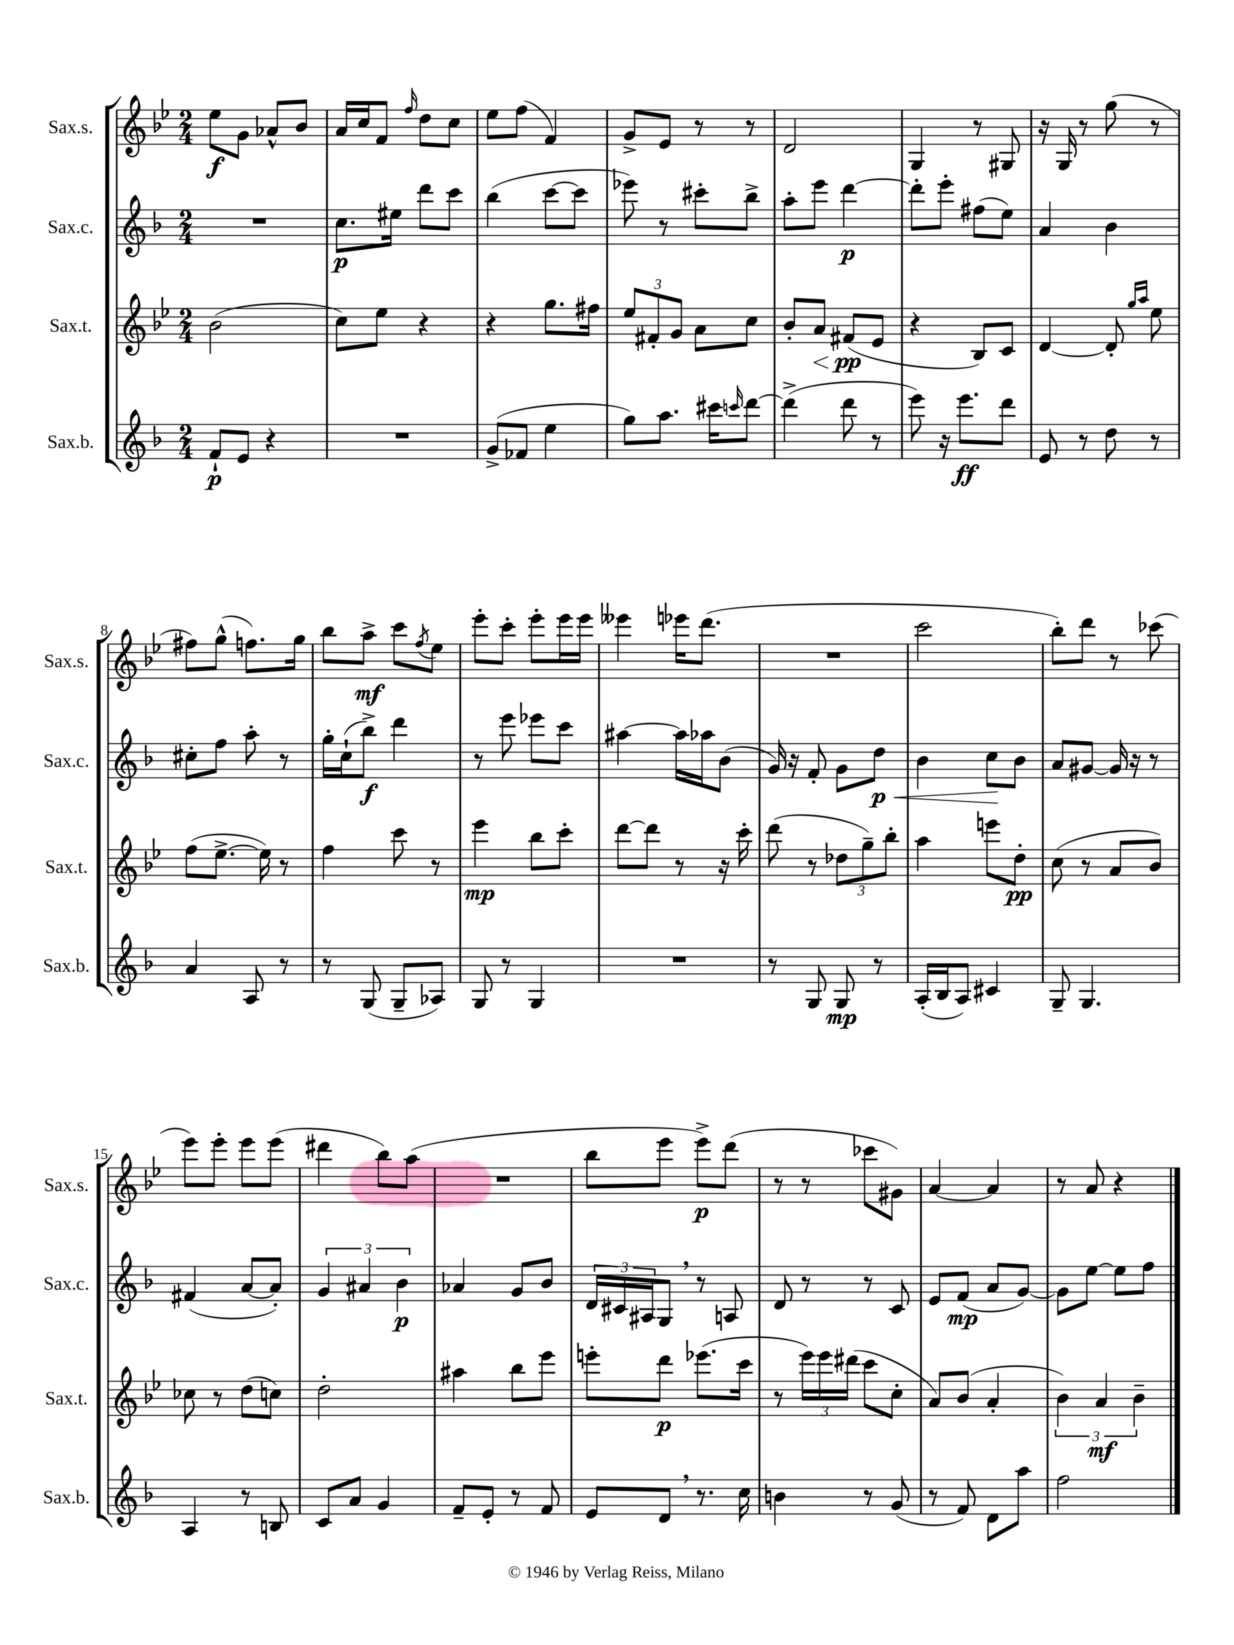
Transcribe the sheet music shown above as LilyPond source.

<<
\new StaffGroup <<
\new Staff = "s0" \with { instrumentName = "Sax.s." shortInstrumentName = "Sax.s." } {
    \clef treble \key bes \major \numericTimeSignature \time 2/4
    ees''8\f g'8 aes'8-^ bes'8 |
    a'16 c''16 f'8 \grace { f''16 } d''8 c''8 |
    ees''8 f''8( f'4) |
    g'8-> ees'8 r8 r8 |
    d'2 |
    g4 r8 gis8 |
    r16 g16 r8 g''8( r8 |
    fis''8) g''8-^( f''8.) g''16 |
    bes''8 a''8->\mf c'''8 \acciaccatura { f''8 } ees''8 |
    ees'''8-. c'''8-. ees'''8-. ees'''16 ees'''16 |
    eeses'''4 ees'''16 d'''8.( |
    R2 |
    c'''2 |
    bes''8-.) d'''8 r8 ces'''8( |
    ees'''8) ees'''8-. ees'''8 ees'''8( |
    dis'''4 bes''8) a''8( |
    R2 |
    bes''8 ees'''8 ees'''8->\p) d'''8( |
    r8 r8 ces'''8 gis'8) |
    a'4~ a'4 |
    r8 a'8 r4 \bar "|." |
}
\new Staff = "s1" \with { instrumentName = "Sax.c." shortInstrumentName = "Sax.c." } {
    \clef treble \key f \major \numericTimeSignature \time 2/4
    R2 |
    c''8.\p eis''16 d'''8 c'''8 |
    bes''4( c'''8~ c'''8 |
    ees'''8) r8 cis'''8-. bes''8-> |
    a''8-. e'''8 d'''4~\p |
    d'''8-. e'''8-. fis''8( e''8) |
    a'4 bes'4 |
    cis''8-. f''8 a''8-. r8 |
    g''16-. c''16-!( bes''8->\f) d'''4 |
    r8 e'''8 ees'''8 c'''8 |
    ais''4~ ais''16 aes''16 bes'8( |
    g'16) r16 f'8-. g'8 d''8\p\< |
    bes'4 c''8\! bes'8 |
    a'8 gis'8~ gis'16 r16 r8 |
    fis'4( a'8~ a'8-.) |
    \tuplet 3/2 { g'4 ais'4 bes'4\p } |
    aes'4 g'8 bes'8 |
    \tuplet 3/2 { d'16 cis'16 ais16 } g8 \breathe r8 a8 |
    d'8 r8 r8 c'8 |
    e'8 f'8\mp( a'8 g'8~) |
    g'8 e''8~ e''8 f''8 \bar "|." |
}
\new Staff = "s2" \with { instrumentName = "Sax.t." shortInstrumentName = "Sax.t." } {
    \clef treble \key bes \major \numericTimeSignature \time 2/4
    bes'2( |
    c''8) ees''8 r4 |
    r4 g''8. fis''16 |
    \tuplet 3/2 { ees''8 fis'8-. g'8 } a'8 c''8 |
    bes'8-. a'8\< fis'8\pp\!( ees'8 |
    r4 bes8) c'8 |
    d'4~ d'8-. \grace { g''16 a''16 } ees''8 |
    f''8( ees''8.~-> ees''16) r8 |
    f''4 c'''8 r8 |
    ees'''4\mp bes''8 c'''8-. |
    d'''8~ d'''8 r8 r16 c'''16-. |
    d'''8( r8 \tuplet 3/2 { des''8 g''8--) bes''8-. } |
    a''4 e'''8 d''8-.\pp |
    c''8( r8 a'8 bes'8) |
    ces''8 r8 d''8( c''8) |
    d''2-. |
    ais''4 bes''8 ees'''8 |
    e'''8-. d'''8\p ees'''8.( c'''16 |
    r8 \tuplet 3/2 { ees'''16) ees'''16 dis'''16( } c'''8 c''8-. |
    a'8) bes'8( a'4-. |
    \tuplet 3/2 { bes'4) a'4\mf bes'4-- } \bar "|." |
}
\new Staff = "s3" \with { instrumentName = "Sax.b." shortInstrumentName = "Sax.b." } {
    \clef treble \key f \major \numericTimeSignature \time 2/4
    f'8-!\p e'8 r4 |
    R2 |
    g'8->( fes'8 e''4 |
    g''8) a''8. cis'''16 \grace { c'''16 } d'''8~ |
    d'''4->( d'''8 r8 |
    e'''8) r16 e'''8.\ff d'''8 |
    e'8 r8 d''8 r8 |
    a'4 a8 r8 |
    r8 g8( g8-- aes8) |
    g8 r8 g4 |
    R2 |
    r8 g8 g8\mp r8 |
    a16-.( bes16 a8) cis'4 |
    g8-- g4. |
    a4 r8 b8 |
    c'8 a'8 g'4 |
    f'8-- e'8-. r8 f'8 |
    e'8 d'8 \breathe r8. c''16 |
    b'4 r8 g'8( |
    r8 f'8) d'8 a''8 |
    f''2 \bar "|." |
}
>>
>>
